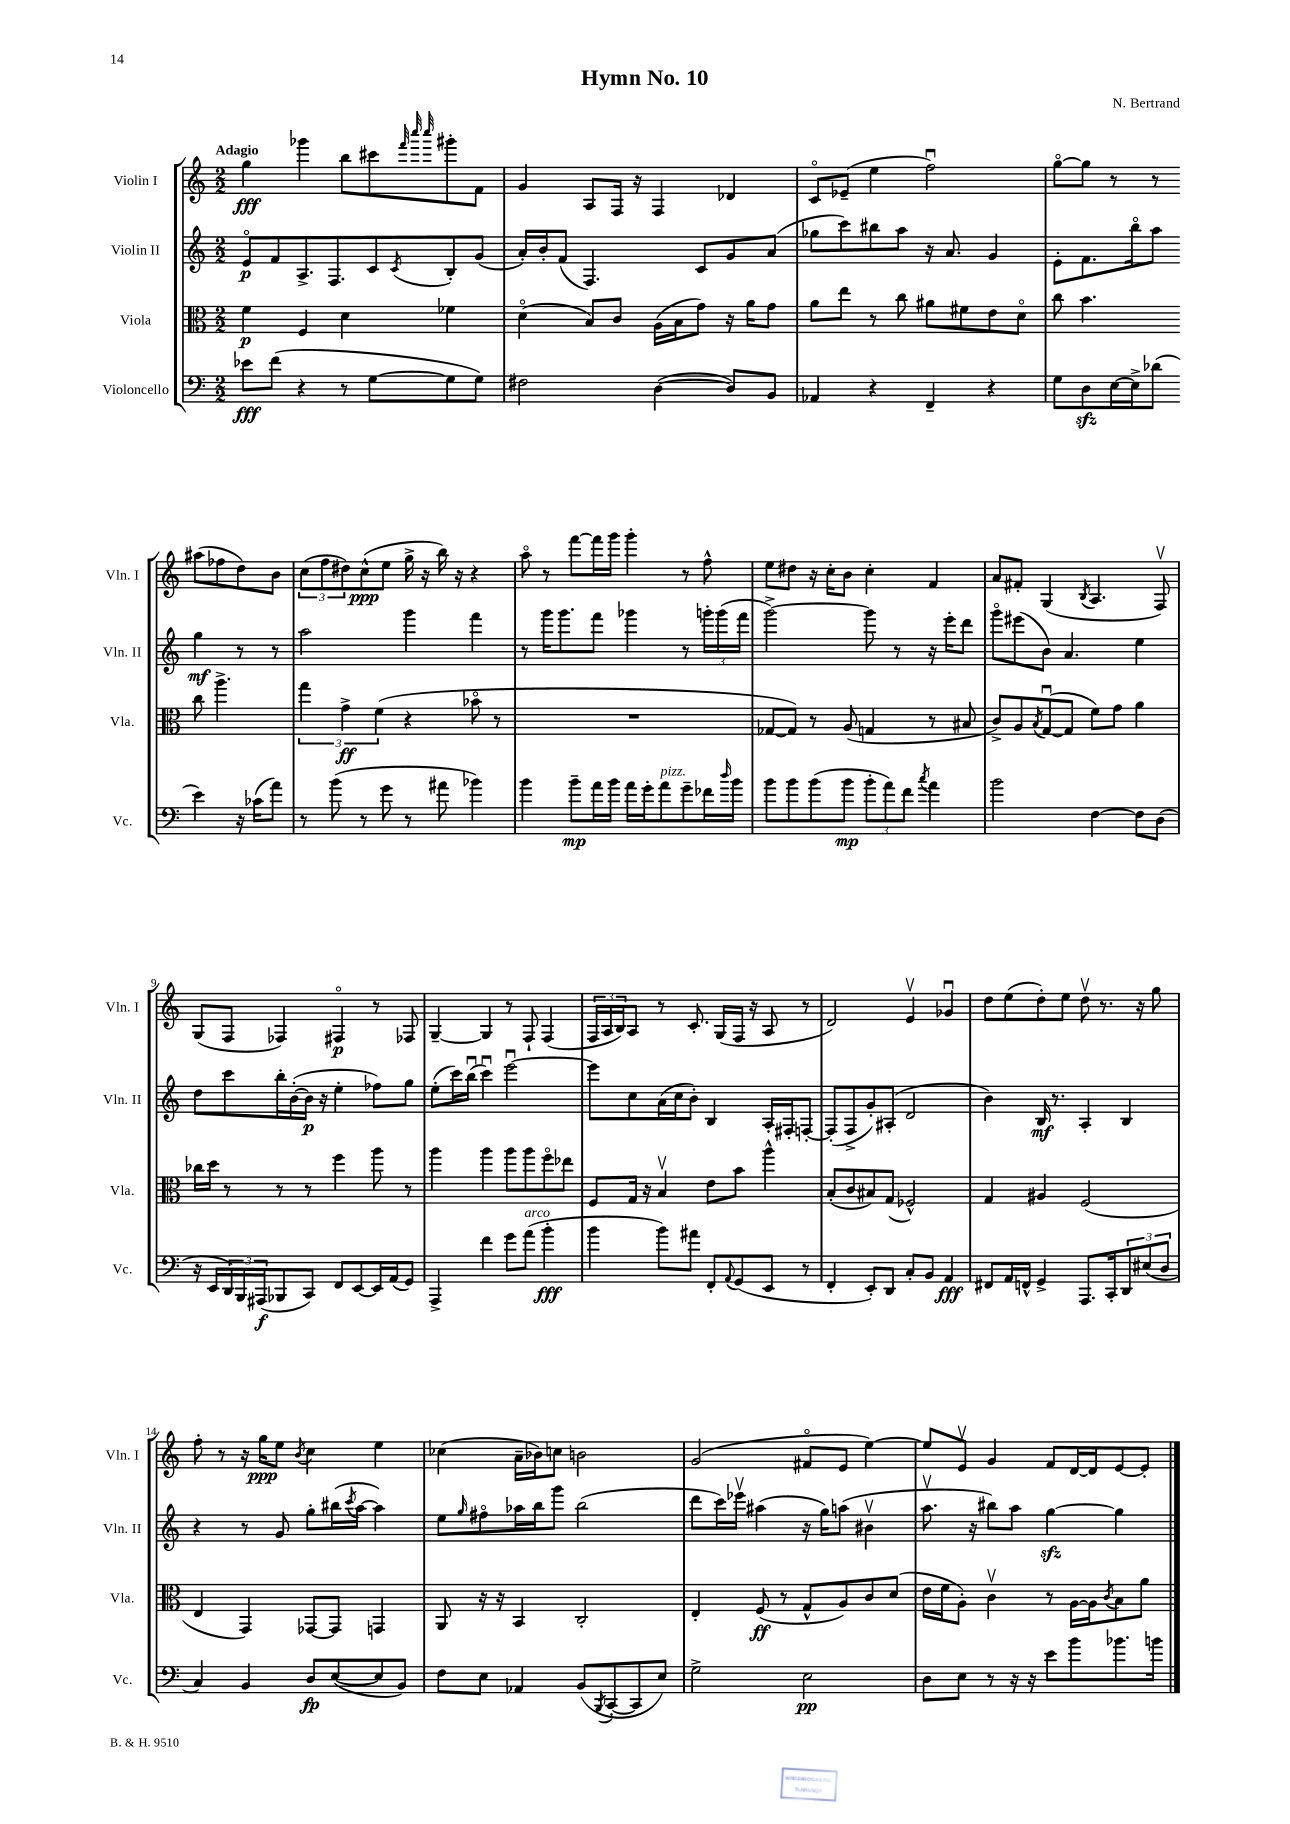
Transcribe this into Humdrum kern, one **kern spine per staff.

**kern	**kern	**kern	**kern
*staff4	*staff3	*staff2	*staff1
*clefF4	*clefC3	*clefG2	*clefG2
*k[]	*k[]	*k[]	*k[]
*M2/2	*M2/2	*M2/2	*M2/2
8e-\L	4f\	8eo/L	4gg\
(8f\J	.	8f/	.
4r	4F/	8.A^/	4ggg-\
.	.	8.F/	.
8r	4d\	.	8bb\L
[8G\L	.	8c/	8ccc#\
.	.	.	32qqfff/
.	.	.	32qqcccc/
.	.	8qc/	32qqcccc/
8G\]	4f-\	8B'/	8ggg#'\
8G\J)	.	(8g/J	8f\J
=	=	=	=
2F#\	(4do\	16a'/LL)	4g/
.	.	16b'/J	.
.	.	(8f/J	.
.	8B/L)	4.F/)	8A/L
.	8c/J	.	16F/Jk
.	.	.	16r
([4D\	(16A\LL	.	4F/
.	16B\J	.	.
.	8g\J)	8c/L	.
8D/]L)	16r	8g/	4d-/
.	16a\LK	.	.
8BB/J	8g\J	(8a/J	.
=	=	=	=
4AA-/	8a\L	8gg-\L	8co/L
.	8ee\J	8ccc\)	(8e-~/J
4r	8r	8bb#\	4ee\
.	8cc\	8aa\J	.
4FF~/	8a#\L	16r	2ffu\)
.	.	8.a/	.
.	8f#\	.	.
4r	8e\	4g/	.
.	8do\J	.	.
=	=	=	=
8G\L	8cc\	8e'\L	[8ggo\L
8D\	4.b\	8.f\	8gg\]J
[16E\L	.	.	8r
16E^\]J	.	16bbo\k	.
(8d-\J	.	8aa\J	8r
4e\)	8cc\	4gg\	(8aa#\L
.	4.aa^\	.	8ff-\
16r	.	8r	8dd\)
(16c-\LK	.	.	.
8a\J)	.	8r	8b\J
=	=	=	=
8r	6gg\	2aa\	(12cc\L
.	.	.	12ff\
(8b\	.	.	.
.	6g^\	.	12dd#\)
8r	.	.	(8cc^^\
.	(6f\	.	.
8g\	.	.	8ee\J
8r	4r	4ggg\	16gg^\
.	.	.	16r
8a#\	.	.	16bb\)
.	.	.	16r
4b-\)	8b-o\	4fff\	4r
.	8r	.	.
=	=	=	=
4b\	1r	8r	8aao\
.	.	16ggg\LK	8r
.	.	8.ggg\	.
8b~\L	.	.	[8fff\L
16a\L	.	8fff\J	16fff\]L
16b\JJ	.	.	16ggg\JJ
16a\LL	.	4ggg-\	4ggg'\
16g'\J	.	.	.
8a\	.	.	.
8g~\	.	8r	8r
16f-\L	.	24ggg'\LL	8ff^^\
.	.	(24ggg\	.
16qqdd/	.	.	.
16b\JJ	.	.	.
.	.	24fff\JJ	.
=	=	=	=
8b\L	[8G-/L	[2ggg^\)	8ee\L
8b\	8G-/]J)	.	8dd#\J
(8b\	8r	.	16r
.	.	.	16cc'\LK
8b\J	(8A/	.	8b\J
12b'\L	4G/	8ggg\]	4cc'\
12a\)	.	.	.
.	.	8r	.
12f\J	.	.	.
8qcc/	.	.	.
4a\	8r	16r	4f/
.	.	16eee'\LK	.
.	8B#/	8ddd\J	.
=	=	=	=
2b\	8c^/L)	8gggo\L	8a/L
.	8A/	(8eee#\	8f#'/J
.	8qB/	.	.
.	([8Gu/	8b\J)	(4G/
.	8G/]J	4.a/	.
.	.	.	8qB/
[4F\	8f\L)	.	4.A/
.	8g\J	.	.
8F\]L	4a\	4ee\	.
(8D\J	.	.	8Fv/)
=	=	=	=
16r	16cc-\LL	8dd\L	(8G/L
16EE/LL	16dd\JJ	.	.
24DD/)	8r	8ccc\	8F/J
24BBB/	.	.	.
(24AAA#/J	.	.	.
8BBB-/	8r	16bb'\L	4F-/)
.	.	([16b'\	.
8CC/J)	8r	16b\]JJ	.
.	.	16r	.
8FF/L	4ff\	4ee'\	4F#o/
[8EE/	.	.	.
16EE/]L	8aa\	8ff-\L)	8r
(16AA/J	.	.	.
8GG/J)	8r	8gg\J	8F-/
=	=	=	=
4AAA^/	4aa\	(8ee'\L	[4G~/
.	.	16ccc\L)	.
.	.	(16bbu\JJ	.
4f\	4aa\	4cccu\)	4G/]
8g\L	8aa\L	[2eeeu\	8r
(8a\J	8aa\	.	8F`/
4b'\	8ffo\	.	(4F/
.	8ee-\J	.	.
=	=	=	=
4b\	8F/L	8eee\]L	24F/LL
.	.	.	24A/
.	.	.	24B/J)
.	16G/Jk	8cc\	8A/J
.	16r	.	.
8b\L)	4Bv/	(16a\L	8r
.	.	16cc\J	.
8a#\J	.	8b'\J)	8.c'/
8FF'/L	8e\L	4B/	.
.	.	.	(16G/LL
8qqAA/	.	.	.
(8GG/	8b\J	.	16F/JJ
.	.	.	16r
8EE/J	4aa^^\	16A'/LL	8A/
.	.	16F#'/J	.
8r	.	[8F'/J	8r
=	=	=	=
4FF'/	(8B'/L	(8F'/]L	2d/)
.	8c/	8F^/	.
8EE'/L)	8B#/)	8g'/)	.
8DD/J	(8G/J	(8A#'/J	.
8C'/L	2F-^^/)	2d/	4ev/
8BB/J	.	.	.
4AA/	.	.	4g-u/
=	=	=	=
8FF#/L	4G/	4b\)	8dd\L
16AA/L	.	.	(8ee\
16FF^^/JJ	.	.	.
4GG^/	4A#/	16B/	8dd'\)
.	.	8.r	.
.	.	.	8ee\J
8.AAA/L	(2F/	4A'/	8ddv\
.	.	.	8.r
16CC'/k	.	.	.
12DD/	.	4B/	.
.	.	.	16r
(12E#/	.	.	.
.	.	.	8gg\
12D/J	.	.	.
=	=	=	=
4C/)	4E/	4r	8ff'\
.	.	.	8r
4BB/	4GG/)	8r	16r
.	.	.	16gg\LK
.	.	8g/	8ee\J
.	.	.	8qb/
8D/L	[8GG-/L	8gg'\L	4cc\
([8E/	8GG-/]J	(16bb#\L	.
.	.	8qccc/	.
.	.	[16aa\JJ	.
8E/]	4GG/	4aa\])	4ee\
8BB/J)	.	.	.
=	=	=	=
8F\L	8AA/	8ee\L	(4cc-\
.	.	16qqgg/	.
8E\J	16r	8ff#o\	.
.	16r	.	.
4AA-/	4BB/	16aa-\L	16a~\LL
.	.	16bb\J	16b-\J)
.	.	8ggg\J	8cc\J
(8BB/L	2C'/	(2bb\	2b\
8qBBB/	.	.	.
[8CC'/	.	.	.
8CC/]	.	.	.
8E/J)	.	.	.
=	=	=	=
2G^\	4E'/	8ddd\L	(2g/
.	.	16ccc\L)	.
.	.	16eee-v\JJ	.
.	(8F/	(4aa#\	.
.	8r	.	.
2E\	8G^^/L	16r	8f#o/L
.	.	16gg\LK)	.
.	8A/)	(8aa\J	8e/J
.	8c/	4b#v\	[4ee\)
.	(8d/J	.	.
=	=	=	=
8D\L	16e\LL	8.aav\	8ee/]L
.	16f\J	.	.
8E\J	8A'\J)	.	8ev/J
.	.	16r	.
8r	4cv\	8bb#\L)	4g/
16r	.	8aa\J	.
16r	.	.	.
8e\L	8r	[4gg\	8f/L
8b\	[16A\LL	.	[16d/L
.	16A\]J	.	16d/]J
.	8qc/	.	.
8.b-\	8B\	4gg\]	[8e/
.	8a\J	.	8e'/]J
16b\Jk	.	.	.
==	==	==	==
*-	*-	*-	*-
